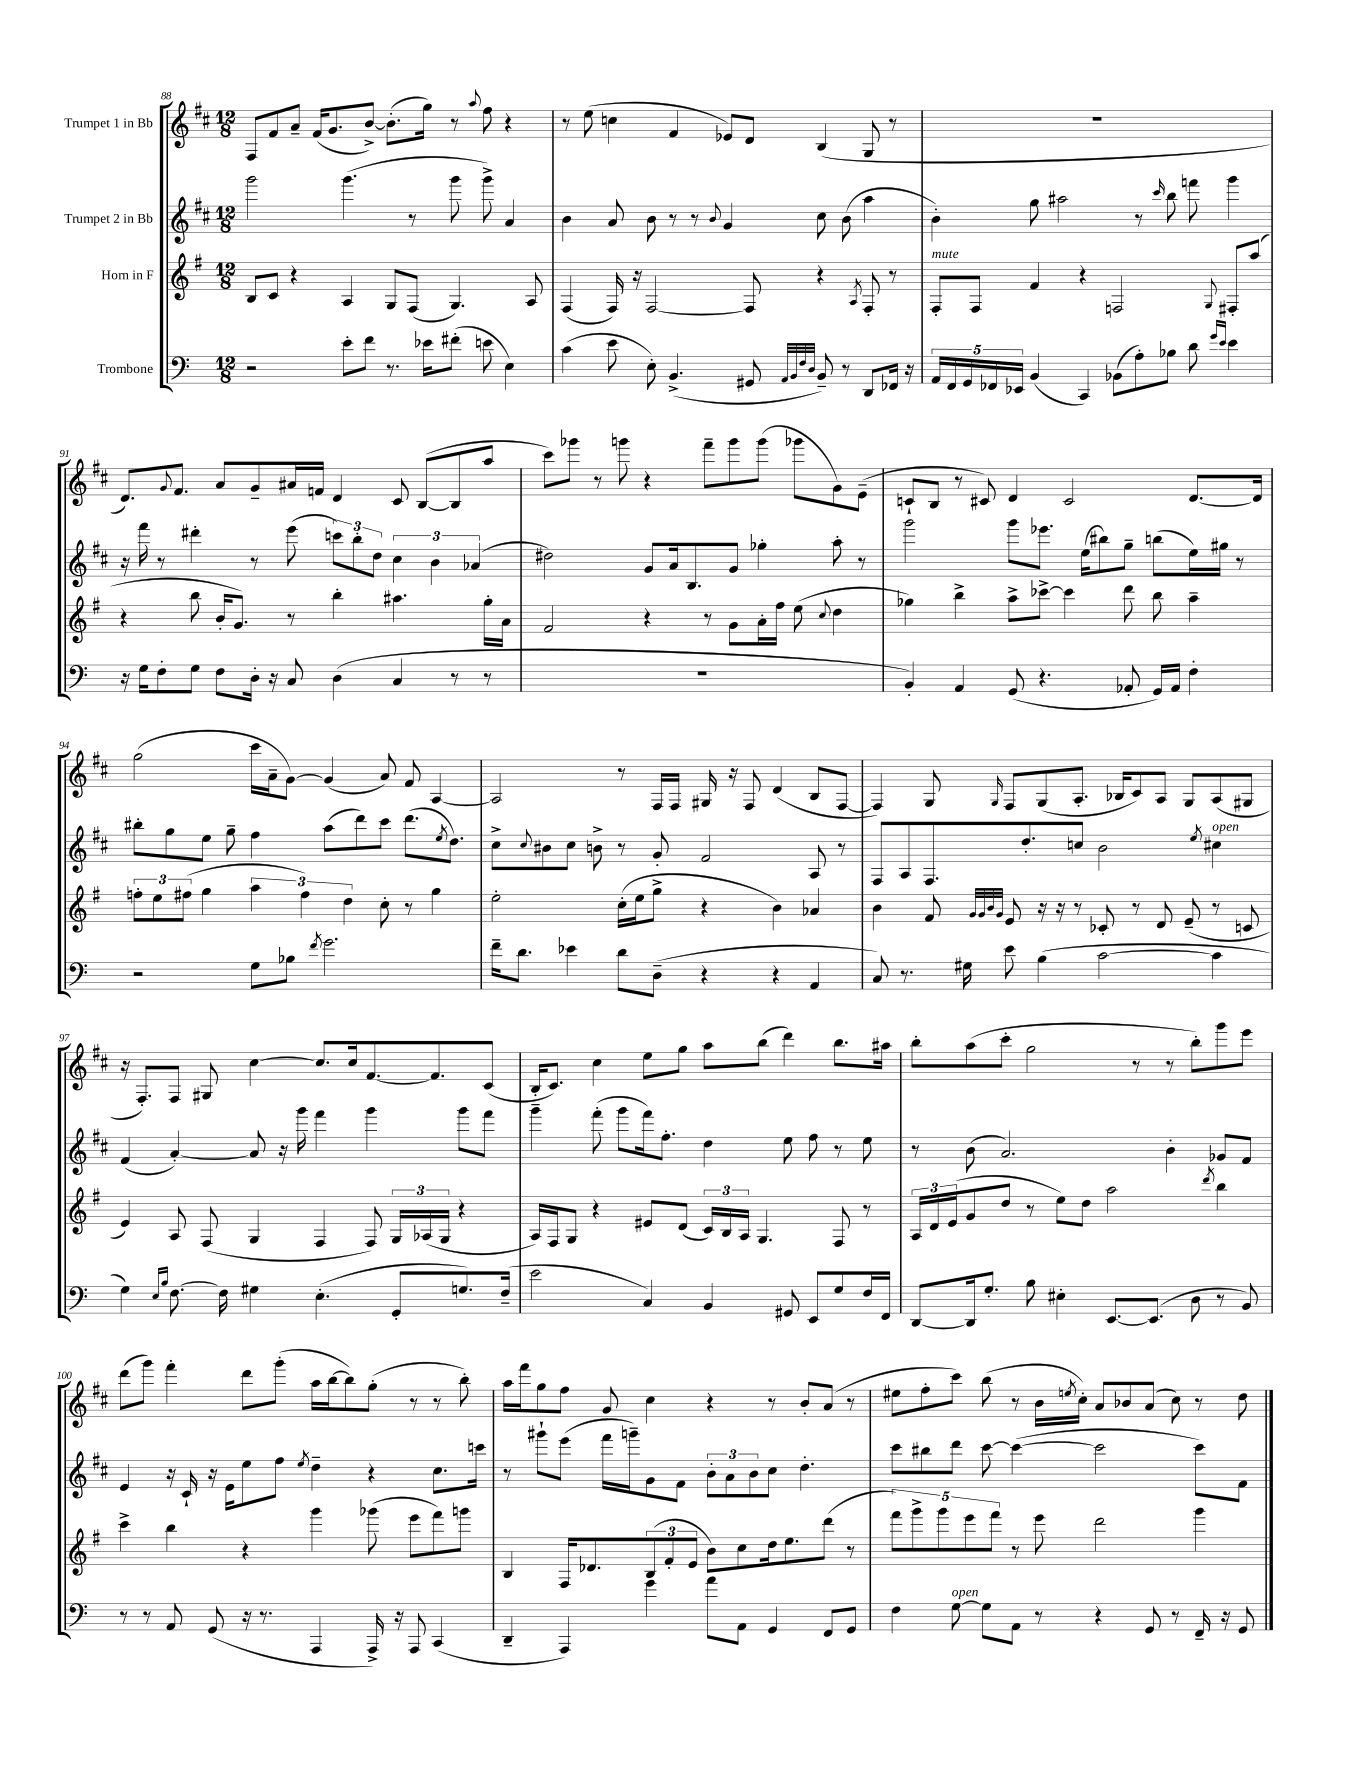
<<
\new StaffGroup <<
\new Staff = "s0" \with { instrumentName = "Trumpet 1 in Bb" } {
    \clef treble \key d \major \numericTimeSignature \time 12/8
    fis8 fis'8 a'8-- fis'16( g'8. b'8~->) b'8.-.( g''16) r8 \appoggiatura { a''8 } fis''8 r4 |
    r8 e''8( c''4 fis'4 ees'8) d'8 b4( g8 r8 |
    R1. |
    d'8.) \appoggiatura { g'8 } fis'8. a'8 g'8-- ais'16 f'16 d'4 cis'8 b8~( b8 a''8 |
    cis'''8) ges'''8 r8 g'''8 r4 fis'''8-- g'''8 g'''8( ges'''8 g'8) e'8--( |
    c'8-! b8 r8 cis'8) d'4 cis'2 d'8.~ d'16 |
    g''2( cis'''16 a'16-- g'8~) g'4( a'8) fis'8 a4~ |
    a2 r8 fis16 fis16 gis16 r16 fis8 d'4( b8 fis8~ |
    fis4) g8 \grace { g16 } fis8 g8( a8.-. bes16 cis'8) a8 g8 a8( gis8 |
    r16 fis8.-.) fis8 gis8 cis''4~ cis''8. cis''16 fis'8.~ fis'8. cis'8( |
    b16-. cis'8.) cis''4 e''8 g''8 a''8 b''8( d'''4) b''8. ais''16 |
    b''8-. a''8( cis'''8-. g''2 r8 r8 b''8-.) g'''8 e'''8 |
    d'''8( g'''8) fis'''4-. d'''8 g'''8-.( a''16 b''16~ b''8) g''8-.( r8 r8 b''8-.) |
    a''16 fis'''16 g''8 fis''8 g'8 cis''4 r4 r8 b'8-. a'8( r8 |
    eis''8 fis''8-. cis'''8) b''8( r8 b'16 \acciaccatura { e''8 } cis''16-.) a'8 bes'8 a'8( cis''8) r8 d''8 \bar "|." |
}
\new Staff = "s1" \with { instrumentName = "Trumpet 2 in Bb" } {
    \clef treble \key d \major \numericTimeSignature \time 12/8
    g'''2 g'''4.( r8 g'''8 g'''8->) a'4 |
    b'4 a'8 b'8 r8 r8 \appoggiatura { b'8 } g'4 cis''8 b'8( a''4 |
    b'4-.) g''8 ais''2 r8 \grace { cis'''16 } b''8 f'''8 g'''4 |
    r16 fis'''16 r8 dis'''4-. r8 e'''8( \tuplet 3/2 { c'''8) b''8-. d''8 } \tuplet 3/2 { cis''4 b'4 aes'4( } |
    dis''2) g'8 a'16 b8. g'8 ges''4-. a''8-. r8 |
    g'''2 g'''8 ees'''8. e''16( bis''8) g''8-- b''8( e''16) gis''16 r8 |
    bis''8-. g''8 e''8 g''8-- fis''4 a''8( d'''8) cis'''8 d'''8.( \acciaccatura { e''8 } d''8.) |
    cis''8-> \appoggiatura { cis''8 } bis'8 cis''8 b'8-> r8 g'8-. fis'2 a8 r8 |
    fis8 a8 fis8. d''8.-. c''8 b'2 \acciaccatura { e''8 } cis''4^\markup { \italic "open" } |
    fis'4( a'4~-.) a'8 r16 g'''16 fis'''4 g'''4 g'''8 fis'''8 |
    g'''4-- fis'''8-.( g'''8 fis'''16) fis''8.-. d''4 e''8 fis''8 r8 e''8 |
    r8 b'8( a'2.) b'4-. ges'8 fis'8 |
    e'4 r16 cis'16-! r16 e'16 e''8 fis''8 \acciaccatura { e''8 } d''4-- r4 cis''8. c'''16 |
    r8 gis'''8-! e'''8( fis'''16 g'''16--) g'8 fis'8 \tuplet 3/2 { b'8-. a'8 b'8 } cis''8 d''4.-. |
    cis'''8 bis''8 d'''8 cis'''8~ cis'''4~( cis'''2 cis'''8) fis'8 \bar "|." |
}
\new Staff = "s2" \with { instrumentName = "Horn in F" } {
    \clef treble \key g \major \numericTimeSignature \time 12/8
    b8 c'8 r4 a4 g8 fis8( g4.) a8 |
    fis4( fis16) r16 fis2~ fis8 r4 \acciaccatura { a8 } fis8-. r8 |
    fis8-.^\markup { \italic "mute" } fis8 fis'4 r4 f2 \appoggiatura { g8 } fis8-. a''8( |
    r4 b''8 b'16-. g'8.) r8 b''4-. ais''4. g''16-. a'16 |
    fis'2 r4 r8 g'8 a'16-. fis''16 e''8( \appoggiatura { c''8 } d''4 |
    ges''4) b''4-> a''8-> ces'''8~-> ces'''4 d'''8 b''8 a''4-- |
    \tuplet 3/2 { f''8-. e''8 fis''8( } g''4 \tuplet 3/2 { a''4 fis''4) d''4 } c''8-. r8 g''4 |
    e''2-. c''16-.( e''16 g''8-> r4 b'4) aes'4 |
    b'4 fis'8 \grace { g'32 g'32 b'32 g'32 } e'8 r16 r16 r8 ces'8-. r8 d'8 e'8--( r8 c'8 |
    e'4) a8 fis8( g4 fis4 fis8) \tuplet 3/2 { g16 aes16( g16 } r4 |
    a16) fis16 g8 r4 eis'8 d'8( \tuplet 3/2 { c'16) b16 a16 } g4. fis8 r8 |
    \tuplet 3/2 { a16 d'16 e'16( } g'8 d''8 r8 e''8) d''8 a''2 \acciaccatura { d'''8 } b''4 |
    c'''4-> b''4 r4 g'''4 ges'''8( e'''8 fis'''8) g'''8 |
    b4 fis16 des'8. \tuplet 3/2 { b8( fis'8-. e'8 } b'8) c''8 d''16 e''8. d'''8( r8 |
    \tuplet 5/4 { fis'''8) g'''8-> g'''8 e'''8 fis'''8 } r8 e'''8 d'''2 g'''4 \bar "|." |
}
\new Staff = "s3" \with { instrumentName = "Trombone" } {
    \clef bass \key c \major \numericTimeSignature \time 12/8
    r2 e'8-. f'8 r8. ees'16 fis'8-.( e'8 e4) |
    c'4( e'8 e8-.) b,4.->( gis,8 \grace { a,32 b,32 f32 d32 } b,8--) r8 d,8 fes,16 r16 |
    \tuplet 5/4 { a,16 f,16 g,16 fes,16 ees,16 } b,4( c,4) bes,8( a8-.) bes8 d'8 \grace { g'16 e'16 } e'4 |
    r16 g16 f8-. g8 f8 d16-. r16 c8 d4( c4 r8 r8 |
    R1. |
    b,4-.) a,4 g,8( r4. aes,8-. g,16) aes,16 f4-. |
    r2 g8 bes8 \acciaccatura { f'8 } g'2. |
    f'16-- d'8. ees'4 d'8 d8--( r4 r4 a,4 |
    c8) r8. gis16 e'8 b4( c'2~ c'4 |
    g4) \grace { e16 b16 } f8.~ f16 gis4 e4.-.( g,8-. g8.) f16--( |
    e'2 c4) b,4 gis,8 e,8 g8 f16 f,16 |
    d,8~ d,16 g8.-. b8 eis4-. e,8.~ e,8.( d8 r8 b,8) |
    r8 r8 a,8 g,8( r16 r8. a,,4 a,,16->) r16 a,,8 c,4( |
    d,4-- a,,4) g'4 a'8 a,8 g,4 f,8 g,8 |
    f4 g8~^\markup { \italic "open" } g8 a,8 r8 r4 g,8 r8 f,16-- r16 g,8 \bar "|." |
}
>>
>>
\layout { \context { \Score currentBarNumber = #88 } }
